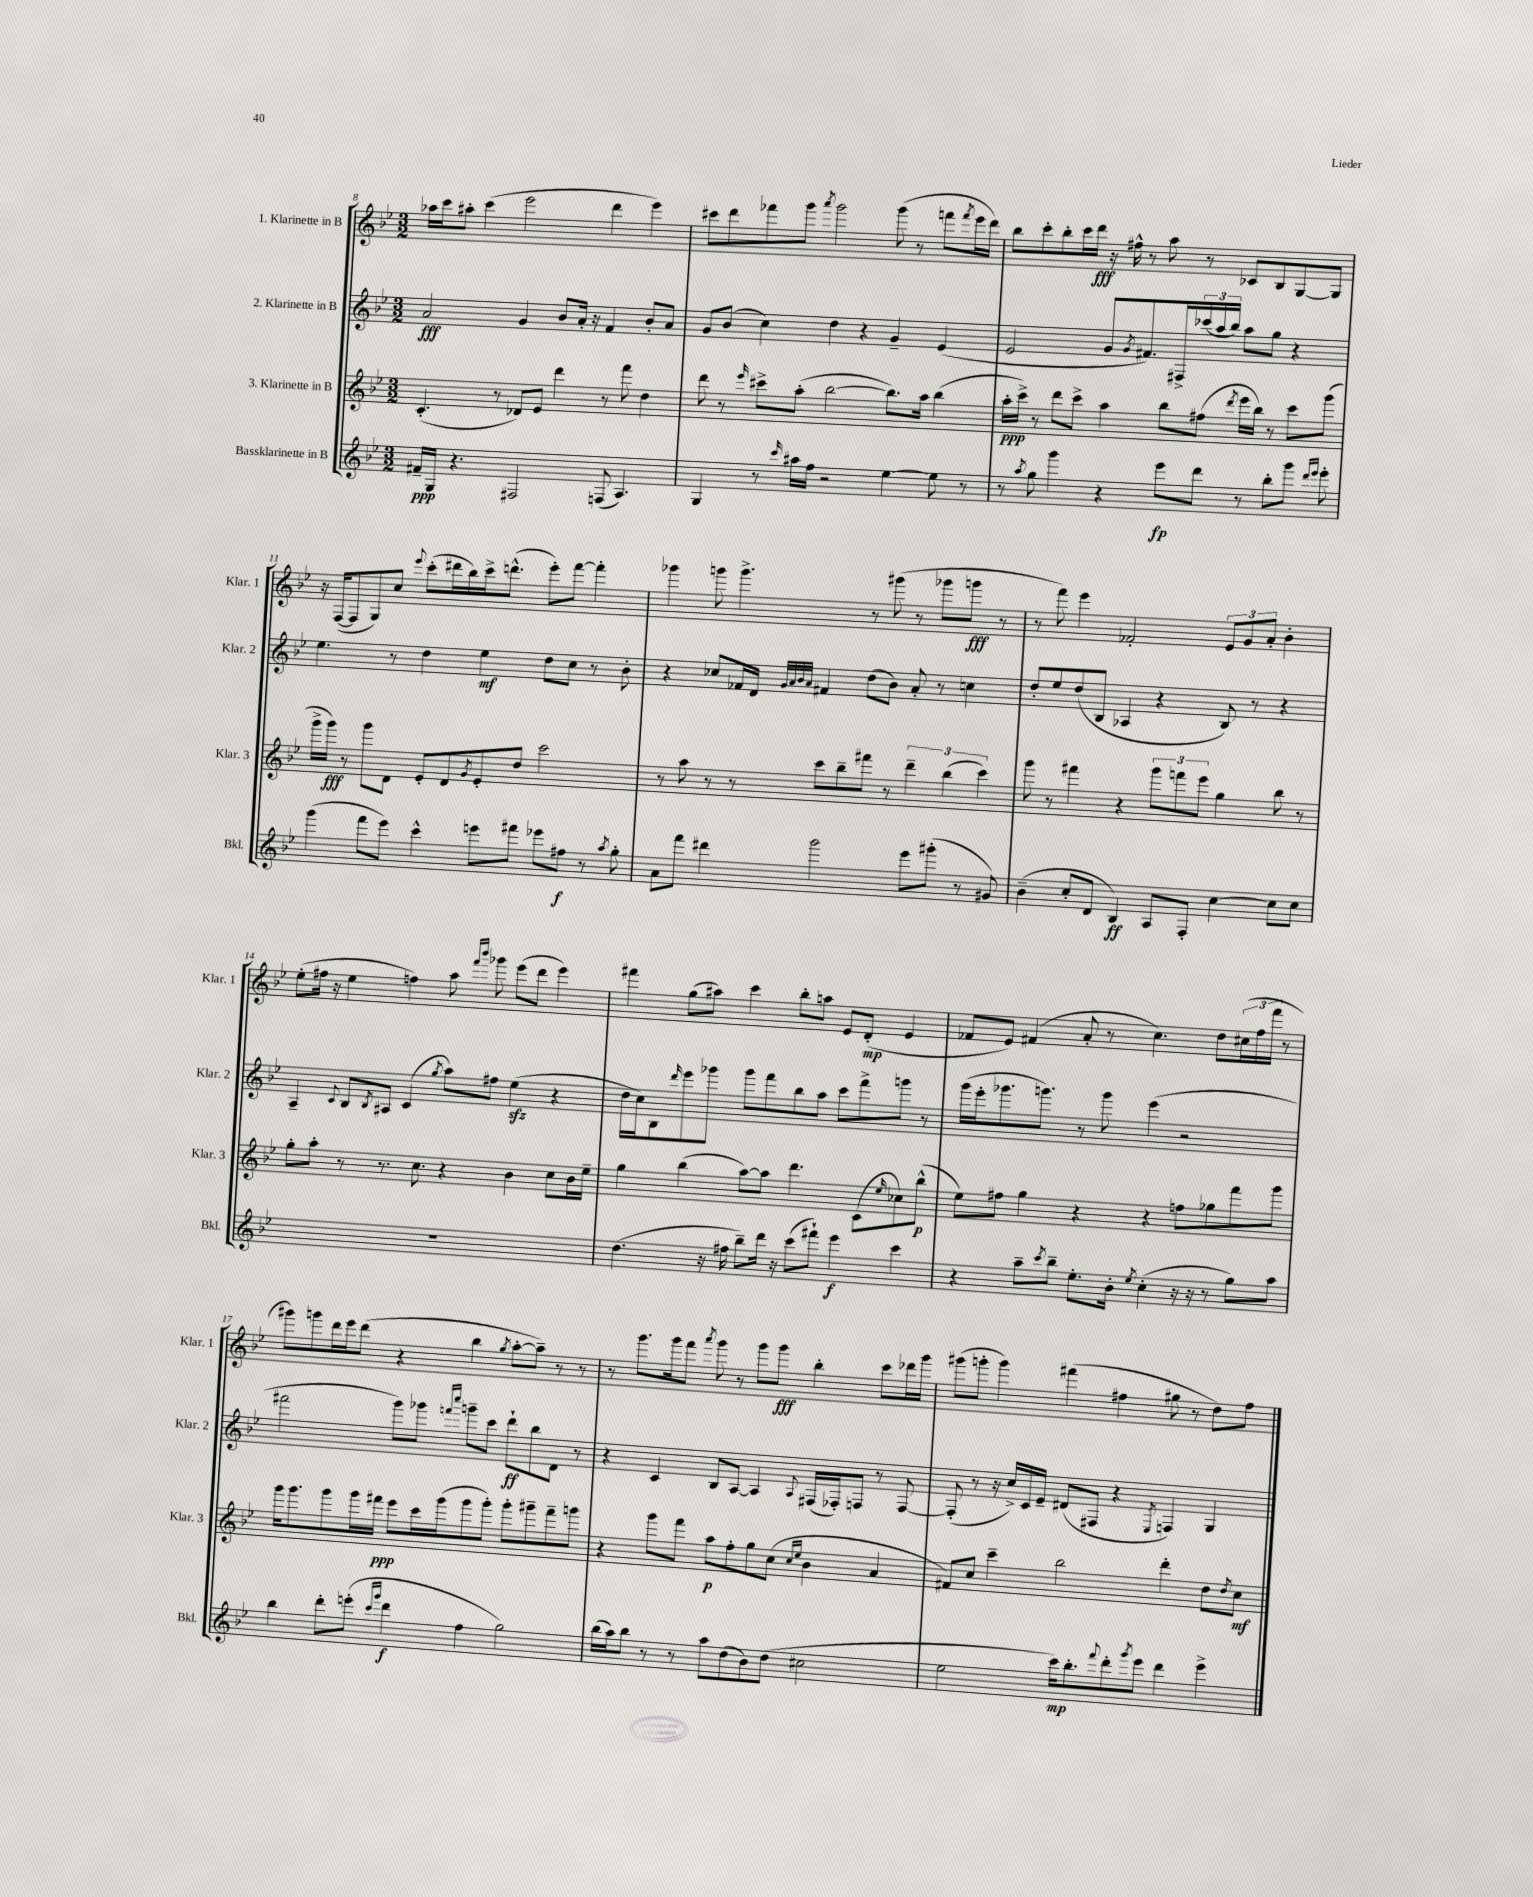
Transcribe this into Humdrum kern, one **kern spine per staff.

**kern	**kern	**kern	**kern
*staff4	*staff3	*staff2	*staff1
*clefG2	*clefG2	*clefG2	*clefG2
*k[b-e-]	*k[b-e-]	*k[b-e-]	*k[b-e-]
*M3/2	*M3/2	*M3/2	*M3/2
16f#~	(4.c'	2a	16aa-
16G	.	.	16ccc
4.r	.	.	8aa#'
.	.	.	(4ccc
.	8r	.	.
2F#	8d-)	4g	2eee-
.	8e-	.	.
.	4ddd	8b-	.
.	.	16a'	.
.	.	16r	.
(8F	8r	4f	4ddd
4.A)	8fff	.	.
.	4dd	8b-'	4eee-)
.	.	8a	.
=	=	=	=
4G	8ddd	8g	8ccc#
.	8r	(8b-	8ddd
.	16qqeee-	.	.
8r	8ccc#^	4cc)	8fff-
16qqccc	.	.	.
16aa#	(8aa'	.	8ggg
16ff	.	.	.
.	.	.	8qaaa
2r	[2bb-	4dd	2ggg
.	.	4r	.
[4ee-	8.bb-])	4g~	(8ggg
.	.	.	8r
.	16aa	.	.
8ee-]	(4bb-	(4e-	8fff
.	.	.	8qfff
8r	.	.	16eee-
.	.	.	16ddd)
=	=	=	=
8r	16aa'	2e-	8bb-
.	16ccc^)	.	.
8qaa	.	.	.
8gg	8r	.	8ccc'
4ggg	8ddd	.	8bb-'
.	8ccc^	.	16ccc
.	.	.	16ddd
4r	4aa	8g	16r
.	.	.	16ff#^^
.	.	8qg	.
.	.	8.f#)	8r
8eee-	8bb-	.	8aa
.	.	16F#^	.
8ddd	(8ff#	(24ccc-	8r
.	.	24aa	.
.	.	24bb-)	.
.	8qddd	.	.
8r	16eee-	8aa	8c-
.	16bb-)	.	.
8bb-'	8r	8gg	8B-
8ggg	8ccc	4r	[8G
16qqddd	.	.	.
16qqeee-	.	.	.
8eee-'	(8ggg	.	8G]
=	=	=	=
(4ggg	16ggg^	4.ee-	16r
.	16ggg)	.	([16F
.	8r	.	8F]
8fff	8ggg	.	8G)
8eee-)	8d	8r	8cc
.	.	.	8qqeee-
4ccc^^	8e-'	4dd	(8ccc'
.	8d	.	16ddd#
.	.	.	16bb-)
.	8qg	.	.
8eee	8e-'	4ee-	16ccc^
.	.	.	(8.ddd^^
8fff#	8dd	.	.
8eee-	2ccc	8dd	8eee-')
8ff#	.	8cc	[8fff
8r	.	8r	4fff']
8qaa	.	.	.
8gg'	.	8b-'	.
=	=	=	=
8a	8r	4r	4ggg-
8fff	8aa	.	.
4ddd#	8r	8cc-	8ggg
.	8r	16f-	4.ggg^
.	.	16d	.
.	.	32qqg	.
.	.	32qqa	.
.	.	32qqb-	.
.	.	32qqa	.
2ggg	8ccc	4f#	.
.	8bb-~	.	.
.	8fff#	(8dd	8r
.	8r	8b-)	(8ggg#
8eee-	6ddd~	8a'	8r
(8ggg#'	.	8r	8ggg-
.	(6bb-	.	.
8r	.	4cc	8ggg
.	6ccc)	.	.
8g#)	.	.	8r
=	=	=	=
(4b-~	8ggg	8dd'	8r
.	8r	8ee-	8fff)
8cc'	4fff#	(8dd	4eee-
8d	.	8B-	.
4B-)	4r	4A-	2f-'
8A	12ggg	4r	.
.	12fff	.	.
8F'	.	.	.
.	12eee-	.	.
[4cc	4gg	8B-)	12e-
.	.	.	12g
.	.	8r	.
.	.	.	12a'
8cc]	8bb-	4r	4b-'
8cc	8r	.	.
=	=	=	=
1.r	8gg'	4A~	(8ee-'
.	8aa'	.	16ff#
.	.	.	16r
.	.	8qqc	.
.	8r	8B-	4ee-
.	.	8qB-	.
.	8.r	8A#	.
.	.	(4c	4ff)
.	8.cc	.	.
.	.	8qgg	.
.	4r	8aa)	8aa
.	.	.	16qqfff
.	.	.	16qqbbb-
.	.	8ff#	8ggg-
.	4b-	(4ee-	(8eee-
.	.	.	8ddd
.	8cc	4r	4eee-)
.	16b-	.	.
.	16ee-~	.	.
=	=	=	=
(4.dd	4gg	16dd	4fff#
.	.	16cc)	.
.	.	8B-	.
.	.	16qqddd	.
.	(4bb-	8eee-	(8gg
16r	.	8ggg-	8aa#)
16ff#	.	.	.
8bb-~)	[8aa)	8ggg-	4ccc
16ddd	8aa]	8fff	.
16r	.	.	.
(8ccc	4.ddd	8bb-	8bb-'
8fff#`)	.	8aa	8aa
4eee-	.	8ccc	8e-
.	(8c	8fff^	(8d'
.	16qqee-	.	.
4ccc	8cc-)	8ggg	4e-
.	(8bb-^^	8r	.
=	=	=	=
4r	8ee-)	(16ggg	8f-
.	.	16eee-'	.
.	8ff#	8.ggg-	8e-)
8aa~	4gg	.	(4f#
.	.	8.ggg)	.
8qccc	.	.	.
8bb-~	.	.	.
8.ee-'	4r	8r	8a'
.	.	8ggg	8r
16b-'	.	.	.
8qee-	.	.	.
(4cc'	4r	(4eee-	4.cc)
16r	8ff	2r	.
16r	.	.	.
8r	8gg-	.	8dd
8gg)	8fff	.	(24cc#
.	.	.	24ff
.	.	.	24fff
8aa	8ggg	.	8r
=	=	=	=
4bb-	16ggg	2fff#	8ggg#)
.	8.ggg	.	.
.	.	.	8ggg
8ddd'	8ggg	.	16ddd
.	.	.	16eee-
(8eee'	16ggg	.	(8ddd
.	16fff#	.	.
16qqccc	.	.	.
16qqggg	.	.	.
4ddd	8eee-	8ggg)	4r
.	16ccc	8ggg-	.
.	(16ggg	.	.
.	.	16qqfff	.
.	.	16qqcccc	.
4ff	8ggg	8ggg~	4bb-
.	8ggg')	8ccc	.
.	.	.	8qgg
2gg)	8ggg'	8ddd`	[8aa'
.	8ggg#~	8bb-	8aa~])
.	8fff#~	8d	8r
.	8ggg	8r	8r
=	=	=	=
(16bb-	4r	4r	8r
16aa)	.	.	.
8bb-	.	.	8.ggg
8r	8ggg	4c	.
.	.	.	16ggg
8r	8fff	.	8fff
.	.	.	8qaaa
8aa	8aa	8B-	8ggg
(8dd	8ff'	[8A	8r
8b-)	8gg	4A]	8ggg
(8dd	(8cc	.	8ggg
.	16qqcc	.	.
.	16qqee-	8qqA	.
2cc#	4b-	(16F#	4bb-'
.	.	16F-')	.
.	.	8F	.
.	4a	8r	8ccc
.	.	[8F	16ddd-
.	.	.	16ggg
=	=	=	=
2ee-	8f#)	(8F']	(8ggg#
.	8cc	8r	8ggg'
.	4ccc~	16r	4ggg)
.	.	16cc^)	.
.	.	16c	.
.	.	16e-~	.
16ccc)	2bb-	(8d#	(4fff#
8.bb-'	.	.	.
.	.	8F#	.
8qqfff	.	.	.
8ddd'	.	4r	4ff#
8qggg	.	.	.
8eee-	.	.	.
.	.	8qE-	.
4ddd	4ddd'	4F)	8gg#
.	.	.	8r
4eee-^	8dd	4G	8dd)
.	8qdd	.	.
.	8cc	.	8ff#
==	==	==	==
*-	*-	*-	*-
